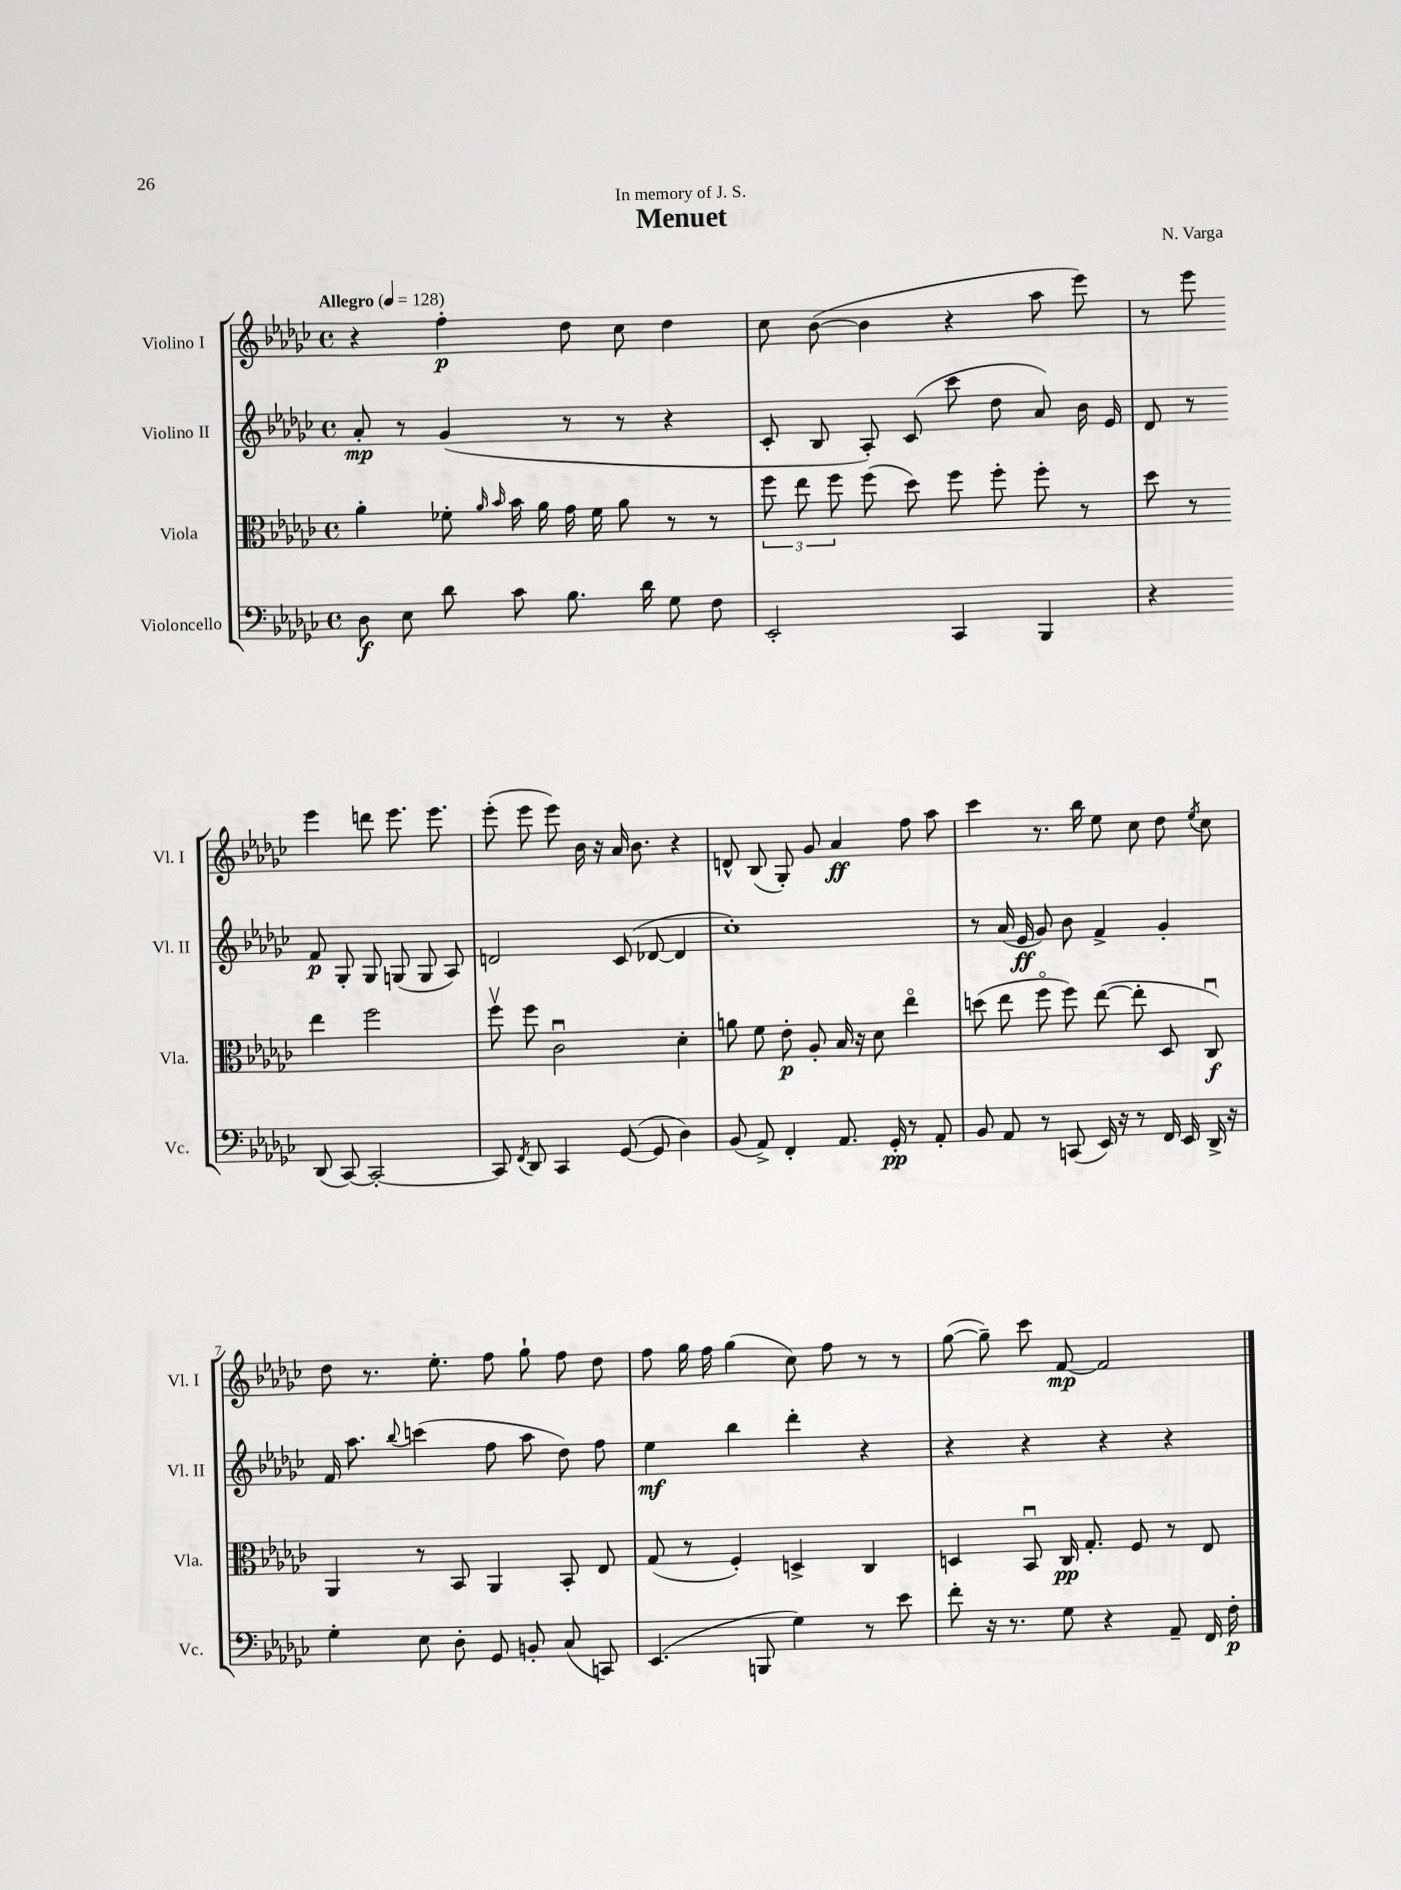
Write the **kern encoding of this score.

**kern	**dynam	**kern	**dynam	**kern	**dynam	**kern	**dynam
*part4	*part4	*part3	*part3	*part2	*part2	*part1	*part1
*staff4	*staff4	*staff3	*staff3	*staff2	*staff2	*staff1	*staff1
*I"Violoncello	*	*I"Viola	*	*I"Violino II	*	*I"Violino I	*
*I'Vc.	*	*I'Vla.	*	*I'Vl. II	*	*I'Vl. I	*
*clefF4	*	*clefC3	*	*clefG2	*	*clefG2	*
*k[b-e-a-d-g-c-]	*	*k[b-e-a-d-g-c-]	*	*k[b-e-a-d-g-c-]	*	*k[b-e-a-d-g-c-]	*
*M4/4	*	*M4/4	*	*M4/4	*	*M4/4	*
*met(c)	*	*met(c)	*	*met(c)	*	*met(c)	*
*MM128	*	*MM128	*	*MM128	*	*MM128	*
=1	=1	=1	=1	=1	=1	=1	=1
!	!	!	!	!	!	!LO:TX:a:B:t=Allegro	!
8D-\	f	4a-'\	.	8a-'/	mp	4r	.
8E-\	.	.	.	8r	.	.	.
8d-\	.	8f-X'\	.	(4g-/	.	4ff'\	p
.	.	16qqa-/	.	.	.	.	.
.	.	16qqb-/	.	.	.	.	.
8c-\	.	16b-\	.	.	.	.	.
.	.	16a-\	.	.	.	.	.
8.B-\	.	16g-\	.	8r	.	8dd-\	.
.	.	16f-\	.	.	.	.	.
.	.	8a-\	.	8r	.	8cc-\	.
16d-\	.	.	.	.	.	.	.
8G-\	.	8r	.	4r	.	4dd-\	.
8F\	.	8r	.	.	.	.	.
=2	=2	=2	=2	=2	=2	=2	=2
2EE-'/	.	12ff\	.	8c-'/	.	8cc-\	.
.	.	12ee-\	.	.	.	.	.
.	.	.	.	8B-/	.	([8b-\	.
.	.	12ff\	.	.	.	.	.
.	.	(8ff\	.	8A-'/)	.	4b-\]	.
.	.	8dd-\)	.	(8c-/	.	.	.
4CC-/	.	8ff\	.	8ccc-\	.	4r	.
.	.	8ff'\	.	8dd-\	.	.	.
4BBB-/	.	8ff'\	.	8a-/)	.	8aa-\	.
.	.	8r	.	16b-\	.	8eee-\)	.
.	.	.	.	16e-/	.	.	.
=3	=3	=3	=3	=3	=3	=3	=3
4r	.	8dd-\	.	8d-/	.	8r	.
.	.	8r	.	8r	.	8eee-\	.
(8DD-/	.	4ee-\	.	8f/	p	4eee-\	.
[8CC-/)	.	.	.	8G-'/	.	.	.
2CC-'/_	.	2ff\	.	8G-/	.	8dddn\	.
.	.	.	.	(8Gn/	.	8.eee-\	.
.	.	.	.	8G/	.	.	.
.	.	.	.	.	.	8.eee-\	.
.	.	.	.	8A-/)	.	.	.
!!LO:LB:g=z
=4	=4	=4	=4	=4	=4	=4	=4
8CC-/]	.	8ffv\	.	2dn/	.	(8eee-'\	.
8qFF/	.	.	.	.	.	.	.
8DD-/	.	8ff\	.	.	.	8eee-\	.
4CC-/	.	2c-u\	.	.	.	8eee-\)	.
.	.	.	.	.	.	16b-\	.
.	.	.	.	.	.	16r	.
([8GG-/	.	.	.	(8c-/	.	16a-/	.
.	.	.	.	.	.	8.b-\	.
8GG-/]	.	.	.	[8d-X/	.	.	.
4D-\)	.	4d-'\	.	4d-/]	.	4r	.
=5	=5	=5	=5	=5	=5	=5	=5
(8BB-/	.	8an\	.	1cc-')	.	8dn^^/	.
8AA-^/)	.	8f\	.	.	.	(8B-/	.
4FF'/	.	8e-'\	p	.	.	8G-'/)	.
.	.	8A-'/	.	.	.	8g-/	.
8.AA-/	.	16B-/	.	.	.	4a-/	ff
.	.	16r	.	.	.	.	.
.	.	8d-\	.	.	.	.	.
16GG-'/	pp	.	.	.	.	.	.
8r	.	4ee-\	.	.	.	8ff\	.
8AA-'/	.	.	.	.	.	8aa-\	.
=6	=6	=6	=6	=6	=6	=6	=6
8BB-/	.	(8ddn\	.	8r	.	4ccc-\	.
8AA-/	.	8ee-\	.	(16a-/	.	.	.
.	.	.	.	16e-/	ff	.	.
8r	.	8ff\	.	8g-/)	.	8.r	.
(8CCn/	.	8ff\)	.	8b-\	.	.	.
.	.	.	.	.	.	16bb-\	.
16EE-/)	.	([8ee-\	.	4f^/	.	8ee-\	.
16r	.	.	.	.	.	.	.
8r	.	8ee-'\]	.	.	.	8cc-\	.
16FF/	.	8D-/	.	4g-'/	.	8dd-\	.
16EE-/	.	.	.	.	.	.	.
.	.	.	.	.	.	8qee-/	.
16DD-^/	.	8C-u/)	f	.	.	8cc-\	.
16r	.	.	.	.	.	.	.
!!LO:LB:g=z
=7	=7	=7	=7	=7	=7	=7	=7
4G-'\	.	4AA-/	.	16f/	.	8dd-\	.
.	.	.	.	8.aa-\	.	.	.
.	.	.	.	.	.	8.r	.
.	.	.	.	8qqbb-/	.	.	.
8E-\	.	8r	.	(4cccn\	.	.	.
.	.	.	.	.	.	8.ee-'\	.
8D-'\	.	8BB-/	.	.	.	.	.
8GG-/	.	4AA-/	.	8ff\	.	8ff\	.
8BBn'/	.	.	.	8aa-\	.	8gg-`\	.
(8C-/	.	8BB-'/	.	8dd-\)	.	8ff\	.
8CCn/)	.	8E-/	.	8ff\	.	8dd-\	.
=8	=8	=8	=8	=8	=8	=8	=8
(4.EE-/	.	(8G-/	.	4ee-\	mf	8ff\	.
.	.	8r	.	.	.	16gg-\	.
.	.	.	.	.	.	16ff\	.
.	.	4F'/)	.	4bb-\	.	(4gg-\	.
8BBBn/	.	.	.	.	.	.	.
4G-\)	.	4Dn^/	.	4ddd-'\	.	8cc-\)	.
.	.	.	.	.	.	8ff\	.
8r	.	4C-/	.	4r	.	8r	.
8e-\	.	.	.	.	.	8r	.
=9	=9	=9	=9	=9	=9	=9	=9
8f'\	.	4Dn/	.	4r	.	([8gg-\	.
16r	.	.	.	.	.	8gg-~\])	.
8.r	.	.	.	.	.	.	.
.	.	8BB-u/	.	4r	.	8ccc-\	.
8G-\	.	16C-/	pp	.	.	[8f/	mp
.	.	8.G-'/	.	.	.	.	.
4r	.	.	.	4r	.	2f/]	.
.	.	8F/	.	.	.	.	.
8AA-~/	.	8r	.	4r	.	.	.
16FF/	.	8E-/	.	.	.	.	.
16F'\	p	.	.	.	.	.	.
==	==	==	==	==	==	==	==
*-	*-	*-	*-	*-	*-	*-	*-
